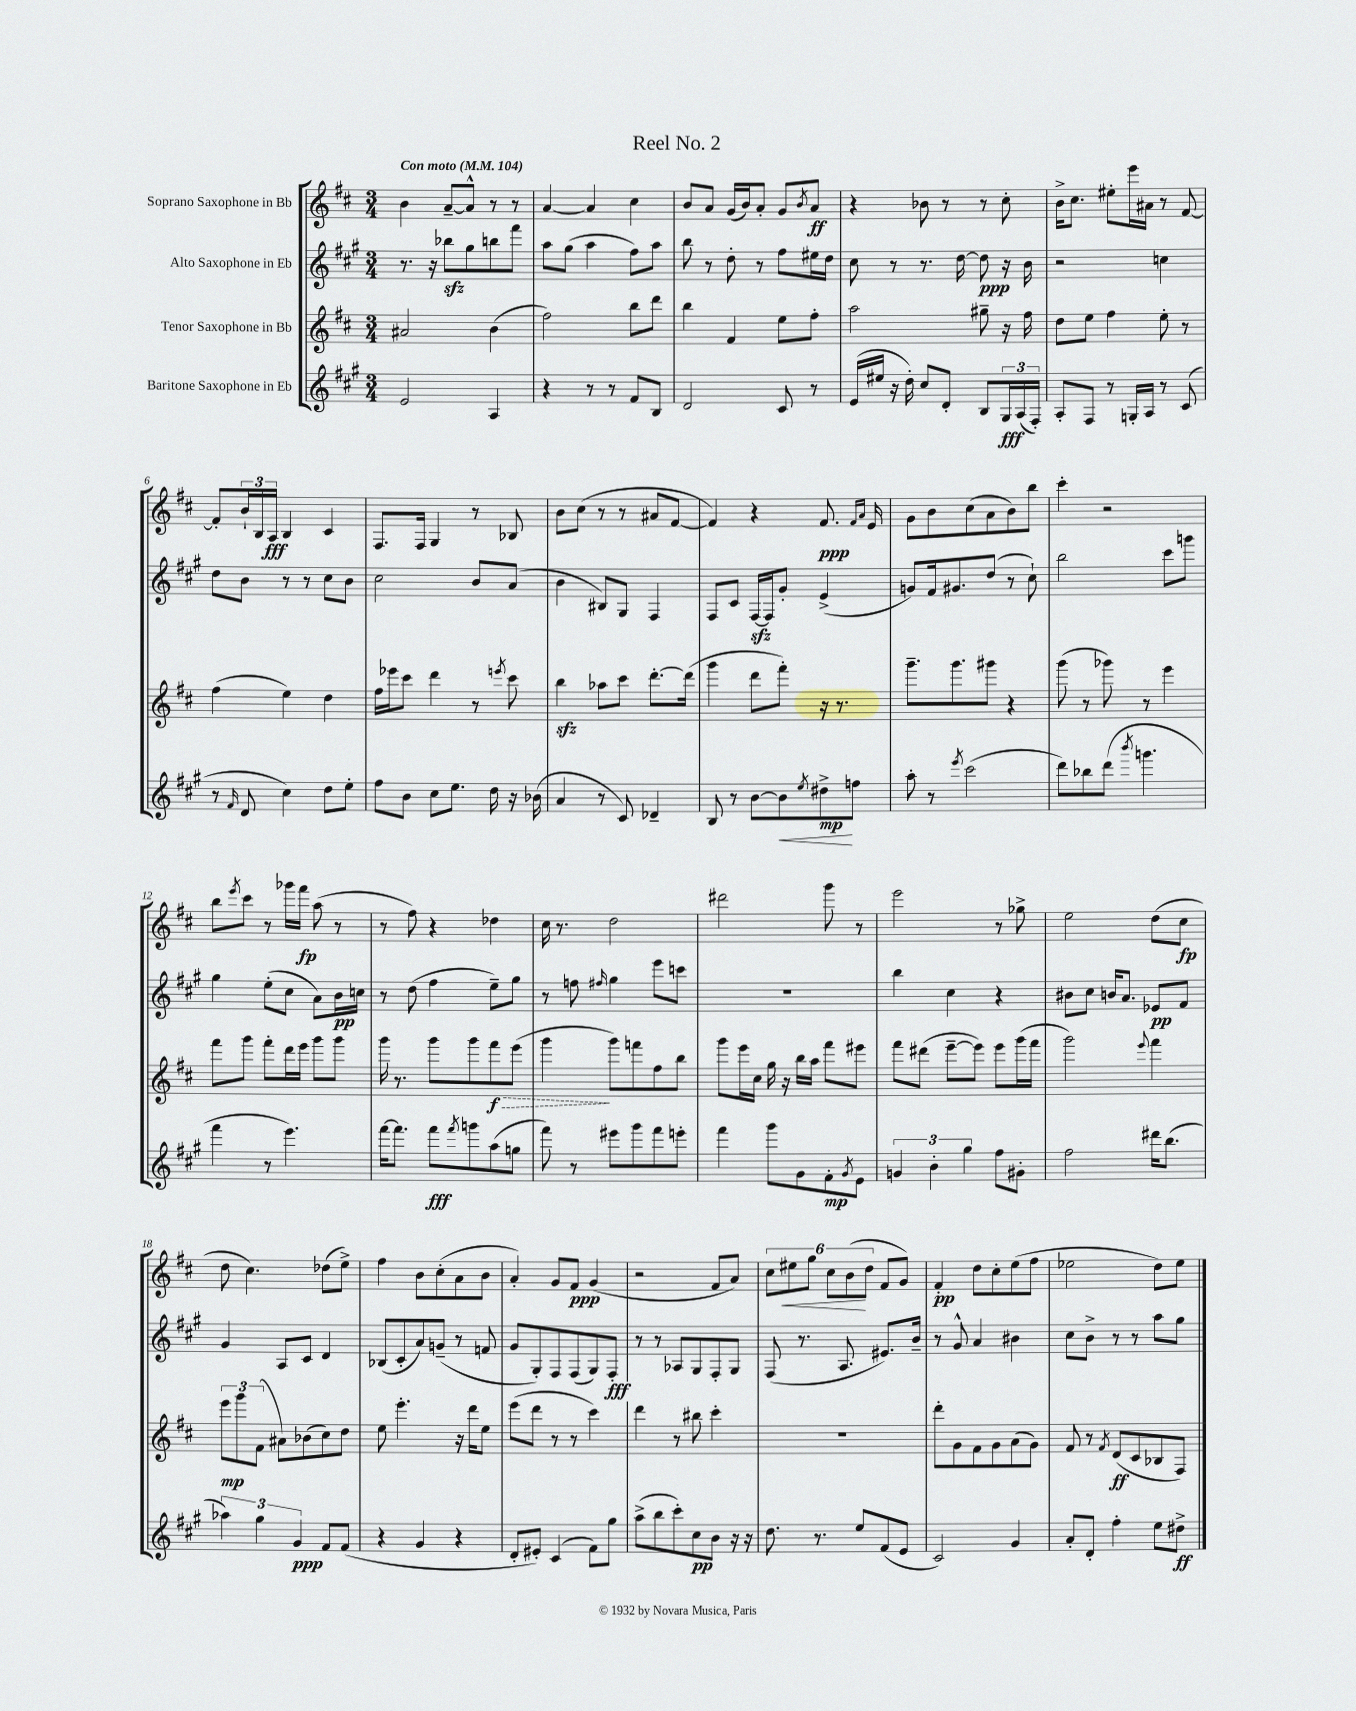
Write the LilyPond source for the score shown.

\header { title = "Reel No. 2" }
<<
\new StaffGroup <<
\new Staff = "s0" \with { instrumentName = "Soprano Saxophone in Bb" } {
    \clef treble \key d \major \numericTimeSignature \time 3/4 \tempo "Con moto" 4 = 104
    b'4 a'8~-- a'8-^ r8 r8 |
    a'4~ a'4 cis''4 |
    b'8 a'8 g'16( b'16) a'8-. g'8 \acciaccatura { b'8 } a'8\ff |
    r4 bes'8 r8 r8 cis''8-. |
    b'16-> cis''8. eis''8-. e'''16 ais'16 r8 fis'8~ |
    fis'8-. \tuplet 3/2 { b'16-! b16 a16\fff } b4 cis'4 |
    fis8. fis16 g4 r8 bes8 |
    b'8 cis''8( r8 r8 ais'8 fis'8~ |
    fis'4) r4 fis'8.\ppp \grace { fis'16 a'16 } e'16 |
    g'8 b'8 cis''8( a'8 b'8) b''8 |
    cis'''4-. r2 |
    b''8 \acciaccatura { e'''8 } cis'''8 r8 ges'''16 fis'''16\fp a''8( r8 |
    r8 fis''8) r4 des''4 |
    cis''16 r8. d''2 |
    dis'''2 g'''8 r8 |
    e'''2 r8 ges''8-> |
    e''2 d''8( cis''8\fp |
    d''8 cis''4.) des''8( e''8->) |
    fis''4 b'8 cis''8-.( a'8 b'8 |
    a'4-.) g'8 fis'8\ppp g'4( |
    r2 fis'8 a'8) |
    \tuplet 6/4 { cis''8 eis''8\< g''8 cis''8 b'8\!( d''8 } fis'8 g'8) |
    fis'4-.\pp d''8 cis''8-. e''8( fis''8 |
    ees''2 d''8) ees''8 \bar "|." |
}
\new Staff = "s1" \with { instrumentName = "Alto Saxophone in Eb" } {
    \clef treble \key a \major \numericTimeSignature \time 3/4
    r8. r16 bes''8\sfz gis''8 b''8 fis'''8 |
    a''8 gis''8( a''4 fis''8) a''8 |
    b''8 r8 d''8-. r8 fis''8 eis''16 d''16 |
    cis''8 r8 r8. d''16~ d''8\ppp r16 b'16 |
    r2 c''4 |
    d''8 b'8 r8 r8 cis''8 b'8 |
    cis''2 b'8 a'8( |
    b'4 bis8) gis8 fis4 |
    fis8 cis'8 fis16~\sfz fis16 gis'8-. e'4->( |
    g'8) fis'16 gis'8. d''8( r8 cis''8-!) |
    b''2 cis'''8 g'''8 |
    gis''4 e''8-.( cis''8 a'8) b'16\pp c''16 |
    r8 d''8( fis''4 e''8--) gis''8 |
    r8 f''8 \grace { fis''16 } gis''4 e'''8 c'''8 |
    R2. |
    b''4 cis''4 r4 |
    bis'8 cis''8 b'16 a'8. ees'8\pp fis'8 |
    gis'4 a8 cis'8 d'4 |
    bes8( cis'8-. a'8) g'8--( r8 f'8 |
    gis'8 gis8-.) fis8 fis8( gis8) fis8-.\fff |
    r8 r8 aes8 gis8 fis8-. gis8 |
    fis8( r8. a8. eis'8.) b'16-- |
    r8 gis'8-^ a'4 bis'4 |
    cis''8 b'8-> r8 r8 a''8 gis''8 \bar "|." |
}
\new Staff = "s2" \with { instrumentName = "Tenor Saxophone in Bb" } {
    \clef treble \key d \major \numericTimeSignature \time 3/4
    ais'2 b'4( |
    fis''2) b''8 d'''8 |
    b''4 fis'4 e''8 fis''8-. |
    a''2 gis''8-- r16 fis''16 |
    d''8 e''8 fis''4 e''8-. r8 |
    fis''4( e''4) d''4 |
    fis''16 ees'''16 cis'''8 d'''4 r8 \acciaccatura { e'''8 } cis'''8 |
    b''4\sfz aes''8 cis'''8 d'''8.~-. d'''16( |
    g'''4 d'''8 fis'''8-.) r16 r8. |
    g'''8.-- g'''8. gis'''8 r4 |
    g'''8( r8 ges'''8) r8 e'''4 |
    fis'''8 g'''8 fis'''8-. d'''16 e'''16 g'''8 g'''8 |
    g'''16 r8. g'''8 g'''8 \once \override Hairpin.style = #'dashed-line fis'''8\f\> e'''8( |
    g'''4\! g'''8) f'''8 fis''8 b''8 |
    g'''8 e'''16 cis''16 g''16 r16 b''16 a''16 fis'''8 eis'''8 |
    fis'''8 dis'''8( e'''8~-- e'''8) e'''8 g'''16( fis'''16 |
    g'''2) \appoggiatura { e'''8 } fis'''4 |
    \tuplet 3/2 { e'''8\mp g'''8 fis'8( } ais'8) bes'8( cis''8) d''8 |
    e''8 e'''4.-. r16 d'''16 e''8 |
    e'''8( d'''8 r8 r8 cis'''4) |
    d'''4 r8 bis''8 cis'''4-. |
    R2. |
    d'''8-. g'8 fis'8 g'8 a'8( g'8) |
    fis'8 r8 \acciaccatura { fis'8 } d'8\ff( cis'8 bes8 fis8) \bar "|." |
}
\new Staff = "s3" \with { instrumentName = "Baritone Saxophone in Eb" } {
    \clef treble \key a \major \numericTimeSignature \time 3/4
    e'2 a4 |
    r4 r8 r8 fis'8 b8 |
    d'2 cis'8 r8 |
    e'16( eis''16 r16 d''16-.) cis''8 d'8-. b8 \tuplet 3/2 { gis16\fff a16( fis16-.) } |
    a8-. fis8 r8 g16-. a16 r8 cis'8( |
    r8 \grace { fis'16 } d'8 cis''4) d''8 e''8-. |
    fis''8 b'8 cis''8 e''8. d''16 r16 bes'16( |
    a'4 r8 cis'8) des'4-- |
    b8 r8 b'8~ b'8\< \acciaccatura { e''8 } dis''8->\mp\! f''8 |
    a''8-. r8 \acciaccatura { e'''8 } cis'''2( |
    d'''8) bes''8 d'''8( \acciaccatura { b'''8 } g'''4. |
    fis'''4 r8 e'''4.) |
    fis'''16~ fis'''8. fis'''8\fff \acciaccatura { fis'''8 } g'''8 a''8( g''8 |
    fis'''8) r8 eis'''8 gis'''8 fis'''8 e'''8-. |
    fis'''4 gis'''8 gis'8 fis'8-.\mp \acciaccatura { gis'8 } e'8 |
    \tuplet 3/2 { g'4 b'4-. gis''4 } fis''8 gis'8-. |
    fis''2 dis'''16 b''8.( |
    \tuplet 3/2 { aes''4) gis''4 gis'4\ppp } fis'8 fis'8( |
    r4 gis'4 r4 |
    d'8-. eis'8-.) cis'4( fis'8) gis''8 |
    a''8->( b''8 cis'''8-.) cis''8\pp b'8 r16 r16 |
    d''8. r8. e''8 fis'8( e'8 |
    cis'2) gis'4 |
    a'8-. d'8-. fis''4-. e''8 dis''8->\ff \bar "|." |
}
>>
>>
